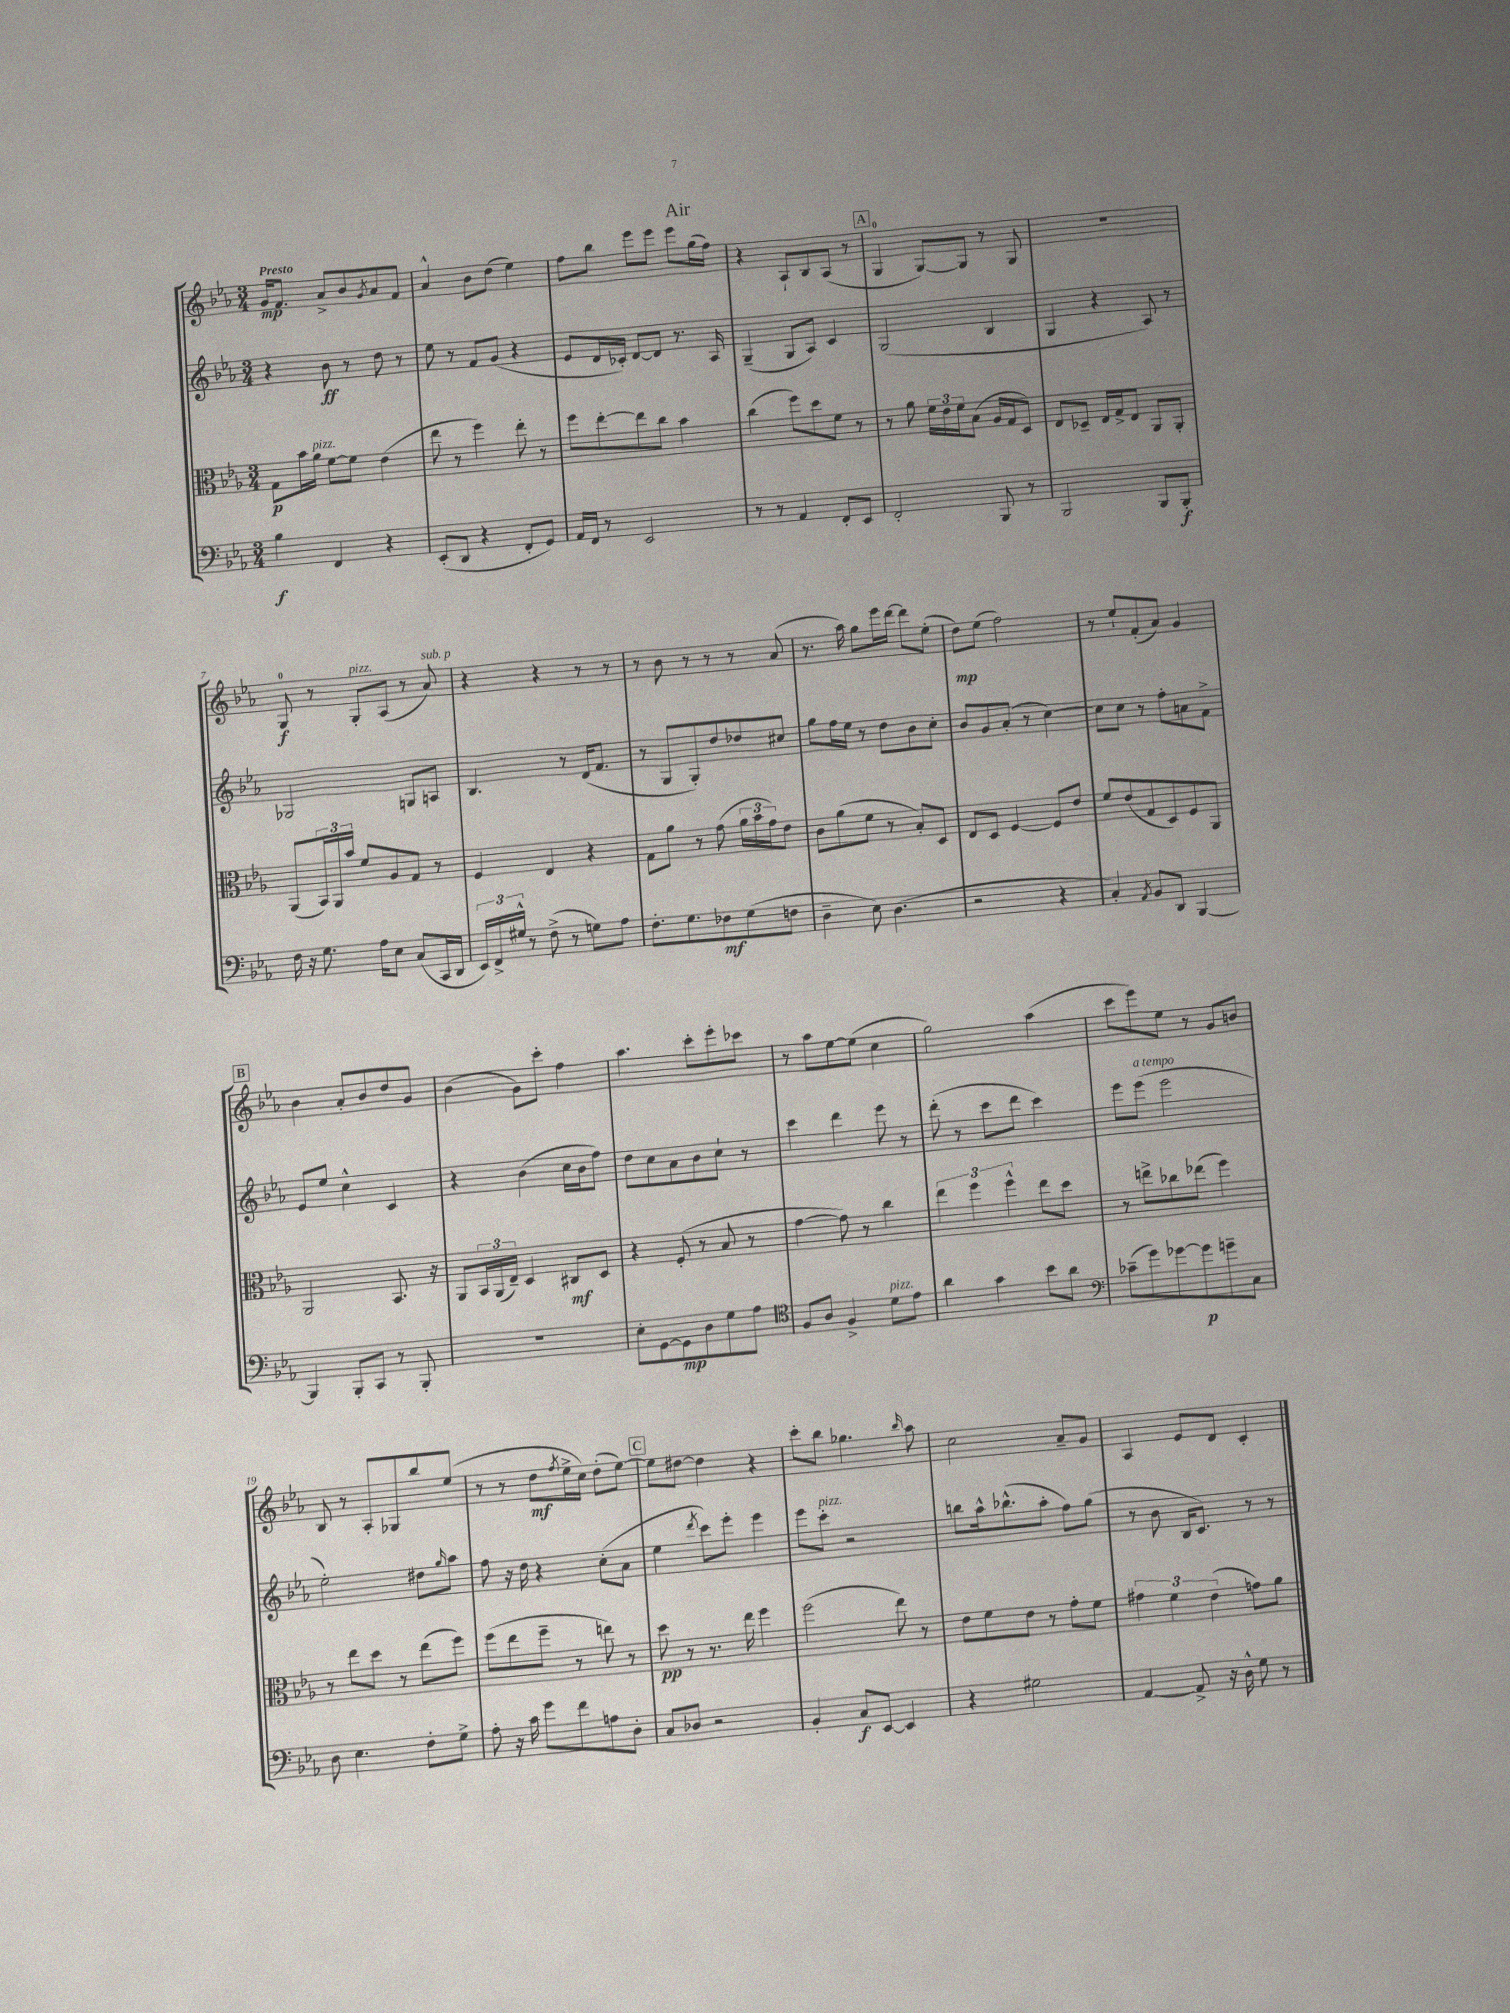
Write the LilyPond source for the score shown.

\header { title = "Air" }
<<
\new StaffGroup <<
\new Staff = "s0" {
    \clef treble \key ees \major \numericTimeSignature \time 3/4 \tempo "Presto"
    g'16\mp f'8. aes'8-> bes'8 \acciaccatura { g'8 } aes'8 f'8 |
    aes'4-^ bes'8 d''8( ees''4) |
    f''8 bes''8 ees'''8 ees'''8 ees'''8 g''16( f''16) |
    r4 aes8-! bes8 aes8( r8 |
    \mark \markup { \box "A" } g4-0 g8~) g8 r8 g8 |
    r2. |
    g8-0\f r8 g8-.^\markup { \italic "pizz." } aes8( r8 aes'8^\markup { \italic "sub. p" }) |
    r4 r4 r8 r8 |
    r8 bes'8 r8 r8 r8 aes'8( |
    r8. aes''16) g''8 ees'''16 d'''16~ d'''8 ees''8-.( |
    d''8\mp) ees''8( f''2) |
    r8 ees''8-! f'8-.( aes'8) g'4 |
    \mark \markup { \box "B" } bes'4 aes'8-. bes'8 d''8 g'8 |
    bes'4( g'8) c'''8-. f''4 |
    aes''4. c'''8-. ees'''8-. ces'''8 |
    r8 aes''8 ees''8~ ees''8( c''4 |
    g''2) aes''4( |
    c'''8 ees'''8) ees''8 r8 g'8 b'8 |
    bes8 r8 aes8-. ges8 bes''8 ees''8( |
    r8 r8 d''8\mf \acciaccatura { f''8 } ees''16-> c''16) d''8-.( ees''8~) |
    \mark \markup { \box "C" } ees''8 dis''8~ dis''4 r4 |
    c'''8-. bes''8 ges''4. \grace { bes''16 } aes''8 |
    c''2 aes'8-- g'8 |
    aes4 ees'8 d'8 c'4-. \bar "|." |
}
\new Staff = "s1" {
    \clef treble \key ees \major \numericTimeSignature \time 3/4
    r4 bes'8\ff r8 d''8 r8 |
    ees''8 r8 f'8 g'8( r4 |
    ees'8 d'16 ces'16-.) d'8~ d'8 r8. aes16 |
    g4--( g8 aes8) c'4 |
    \mark \markup { \box "A" } g2( bes4 |
    g4 r4 aes8) r8 |
    ges2 g8 a8 |
    bes4. r8 d'16( f'8. |
    r8 g8 g8-.) d''8 des''8 cis''8 |
    g''8 f''16 ees''16 r8 d''8 bes'8 c''8-. |
    bes'8 g'8 aes'8-.( r8 c''4~) |
    c''8 c''8 r8 f''8-. a'8 f'8-> |
    \mark \markup { \box "B" } ees'8 ees''8 c''4-^ c'4 |
    r4 bes'4( c''16 bes'16 f''8) |
    d''8 c''8 aes'8 bes'8 c''8-! r8 |
    c'''4 d'''4 ees'''8 r8 |
    d'''8-.( r8 c'''8 d'''8 c'''4) |
    ees'''8 ees'''8^\markup { \italic "a tempo" }( ees'''2 |
    ees''2-.) dis''8 \grace { g''16 } aes''8 |
    f''8 r16 d''16 r4 c''8-.( aes'8 |
    \mark \markup { \box "C" } ees''4 \acciaccatura { d'''8 } c'''8) ees'''8-. ees'''4 |
    ees'''8 c'''8-.^\markup { \italic "pizz." } r2 |
    b''8 aes''16-^ bes''8.-^( aes''8-. f''8) g''8( |
    r8 bes'8 bes16 c'8.) r8 r8 \bar "|." |
}
\new Staff = "s2" {
    \clef alto \key ees \major \numericTimeSignature \time 3/4
    g8\p bes'16 aes'16^\markup { \italic "pizz." } f'8~ f'8 ees'4( |
    ees''8 r8 f''4) ees''8-. r8 |
    f''8 ees''8~-. ees''8 c''8 bes'4 |
    c''4( f''8) d''8 f'8 r8 |
    \mark \markup { \box "A" } r8 aes'8 \tuplet 3/2 { f'16 ees'16 f'16 } bes8( aes16 g16 d8) |
    ees8 des8-- ees16 g16-> ees8 aes,8 aes,8-. |
    aes,8( \tuplet 3/2 { bes,16) aes,16 bes'16 } f'8 aes8 g8 r8 |
    f4 ees4 r4 |
    g8 aes'8 r8 g'8( \tuplet 3/2 { aes'16 bes'16 g'16) } ees'8 |
    c'8 aes'8( f'8 r8 bes8-.) d8 |
    ees8 d8 f4~ f8 ees'8 |
    f'8 ees'8( g8 d8) f8 aes,8 |
    \mark \markup { \box "B" } aes,2 bes,8. r16 |
    aes,8 \tuplet 3/2 { bes,16 aes,16( ees16--) } d4 cis8\mf d8 |
    r4 f8-.( r8 bes8 r8 |
    g'4~ g'8) r8 c''4 |
    \tuplet 3/2 { ees''4 f''4 f''4-^ } ees''8 d''8 |
    r8 e''8-> ces''8 ees''8( f''4) |
    r8 ees''8 d''8 r8 ees''8( f''8) |
    f''8( ees''8 f''8-- r8 e''8) r8 |
    \mark \markup { \box "C" } d''8\pp r8 r8. ees''16 f''4 |
    f''2( ees''8) r8 |
    ees'8 f'8 ees'8 r8 g'8-. f'8 |
    \tuplet 3/2 { gis'4 f'4 ees'4( } g'8) aes'8 \bar "|." |
}
\new Staff = "s3" {
    \clef bass \key ees \major \numericTimeSignature \time 3/4
    bes4\f f,4 r4 |
    ees,8-.( d,8 r4 f,8-. g,8) |
    aes,16 f,16 r8 ees,2 |
    r8 r8 aes,4 f,8-. ees,8 |
    \mark \markup { \box "A" } f,2-. bes,,8 r8 |
    bes,,2 bes,,8 bes,,8-.\f |
    f16 r16 g8. aes16 ees8 c8( c,16 d,16 |
    \tuplet 3/2 { ees,16) f,16-> gis16-^ } r8 f8->( r8 g8) aes8 |
    f8.-. g8. fes8\mf g8( f8 |
    d4-- ees8) d4.( |
    r2 r4 |
    c4-.) \acciaccatura { aes,8 } bes,8 d,8 bes,,4~ |
    \mark \markup { \box "B" } bes,,4 bes,,8-. c,8 r8 bes,,8-. |
    R2. |
    ees8-. g,8~ g,8\mp d8 g8 aes8 |
    \clef tenor f8 aes8 f4-> d'8^\markup { \italic "pizz." } ees'8 |
    aes'4 g'4 bes'8 aes'8 |
    \clef bass ces'8--( g'8) ges'8~ ges'8\p g'8-- c8 |
    d8 ees4. f8-. g8-> |
    aes8-. r16 c'16 g'8 f'8 a8 d8-. |
    \mark \markup { \box "C" } c8 des8 r2 |
    bes,4-. c8\f ees,8~ ees,4 |
    r4 gis2 |
    aes,4~ aes,8-> r16 d16-^ g8 r8 \bar "|." |
}
>>
>>
